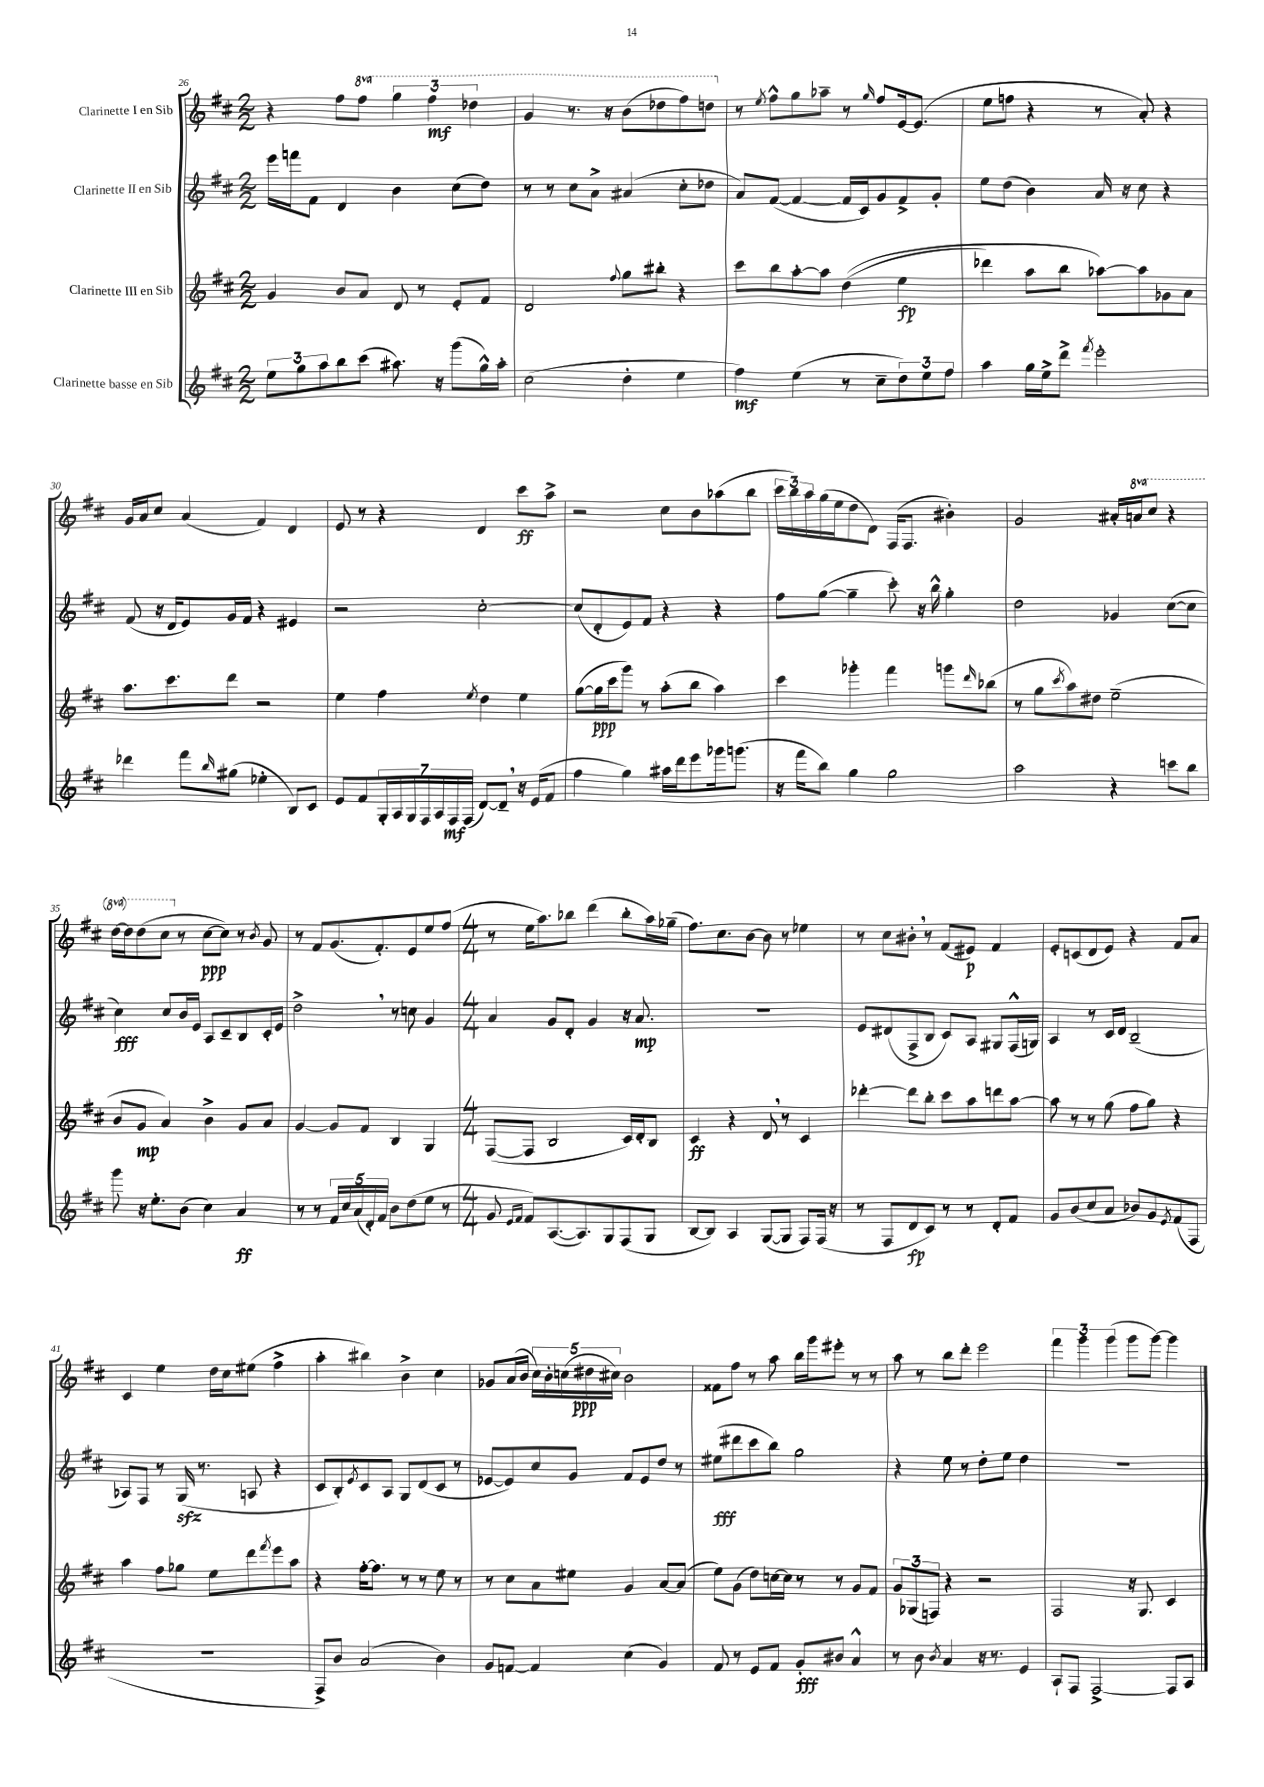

**kern	**kern	**kern	**kern
*staff4	*staff3	*staff2	*staff1
*clefG2	*clefG2	*clefG2	*clefG2
*k[f#c#]	*k[f#c#]	*k[f#c#]	*k[f#c#]
*M2/2	*M2/2	*M2/2	*M2/2
12ee\L	4g/	16eee\LL	4r
.	.	16fff\J	.
12gg\	.	.	.
.	.	8f#\J	.
12aa\	.	.	.
8bb\	8b/L	4d/	8ff#\L
(8ccc#\J	8a/J	.	8fff#\J
8.aa#\)	8d/	4b\	6ggg\
.	8r	.	.
.	.	.	6fff#\
16r	.	.	.
(8ggg\L	8e'/L	(8cc#\L	.
.	.	.	6ddd-\
16gg^^\L)	8f#/J	8dd\J)	.
16aa#'\JJ	.	.	.
=	=	=	=
(2cc#\	2d/	8r	4gg/
.	.	8r	.
.	.	8cc#\L	8.r
.	.	8a^\J	.
.	.	.	16r
.	8qqff#/	.	.
4dd'\	8gg\L	(4a#/	(8bb\L
.	8bb#'\J	.	8ddd-\
4ee\	4r	8cc#'\L	8fff#\)
.	.	8dd-\J	8ddd\J
=	=	=	=
4ff#\)	8ccc#\L	8a/L)	8r
.	.	.	8qee/
.	8bb\	([8f#/J	8ff#^^\L
(4ee\	[8aa'\	4f#/_	8gg\
.	8aa\]J	.	8aa-~\J
8r	&((4dd\	16f#/]LL	8r
.	.	16c#/J)	.
.	.	.	16qqgg/
8cc#~\L	.	8g/	8ff#/L
12dd\)	4ee\	8f#^/	[16e/k
.	.	.	(8.e/]J
12ee\	.	.	.
.	.	8g'/J	.
12ff#\J	.	.	.
=	=	=	=
4aa\	4ddd-\)	8ee\L	8ee\L
.	.	(8dd\J	8ff\J
16gg\LL	8aa\L	4b\)	4r
16ee^\J	.	.	.
8ddd^\J	8bb\J	.	.
8qfff#/	.	.	.
2eee'\	[8aa-\L&)	16a/	8r
.	.	16r	.
.	8aa-\]	8cc#\	8a'/)
.	8g-\	4r	4r
.	8a\J	.	.
=	=	=	=
4ddd-\	8.aa\L	(8f#/	16g/LL
.	.	.	16a/J
.	.	16r	8cc#/J
.	8.ccc#\	16d/LK	.
8fff#\L	.	8e/)	(4a/
16qqbb/	.	.	.
(8gg#\J	8ddd\J	16g/L	.
.	.	16f#/JJ	.
4ee-'\	2r	4r	4f#/)
8B/L)	.	4e#/	4d/
8c#/J	.	.	.
=	=	=	=
8e/L	4ee\	2r	8e/
8f#/	.	.	8r
28G'/L	4ff#\	.	4r
28A/	.	.	.
28G/	.	.	.
28F#/	.	.	.
28A/	.	.	.
28F#/	.	.	.
(28F#/JJ	.	.	.
.	8qee/	.	.
[8d/L)	4dd\	[2cc#'\	4d/
8d~/]J	.	.	.
16r	4ee\	.	8ccc#\L
(16e/LK	.	.	.
8f#/J	.	.	8aa^\J
=	=	=	=
4ff#\	([8gg\L	(8cc#/]L	2r
.	16gg\]L	8d'/	.
.	16ccc#\J	.	.
4gg\)	8ggg\J)	8e/)	.
.	8r	8f#/J	.
16aa#\LL	(8aa'\L	4r	8cc#\L
16ddd\J	.	.	.
8eee\	8bb\J	.	8b\
16ggg-\k	4aa\)	4r	(8aa-\
(8.ggg\J	.	.	.
.	.	.	8bb\J
=	=	=	=
16r	4ccc#\	8ff#\L	24ccc#\LL
.	.	.	24bb\)
16fff#\LK	.	.	.
.	.	.	24aa\
8bb\J)	.	([8gg\J	(16gg\
.	.	.	16ee\J
4gg\	4ggg-'\	4gg~\]	8dd\
.	.	.	8d\J)
2gg\	4fff#\	8ccc#'\)	(16F#/LK
.	.	.	8.F#/J
.	.	16r	.
.	.	16bb^^\	.
.	8ggg\L	4gg'\	4b#'\)
.	16qqddd/	.	.
.	(8bb-\J	.	.
=	=	=	=
2aa\	8r	2dd\	2g/
.	8gg\L	.	.
.	8qccc#/	.	.
.	8aa\)	.	.
.	8dd#\J	.	.
4r	(2ee~\	4g-/	16a#'/LL
.	.	.	16aa/J
.	.	.	8ccc#/J
8ccc\L	.	([8cc#\L	4r
8bb\J	.	8cc#\]J	.
=	=	=	=
8ggg\	8b/L	4cc#\)	[16ddd\LL
.	.	.	16ddd\]J
16r	8g/J	.	(8ddd\
8.ee'\L	.	.	.
.	4a/)	8cc#/L	8ccc#\J
(8b\J	.	16b/L	8r
.	.	16e/JJ	.
4cc#\)	4b^\	8A/L	[8cc#\L
.	.	8c#~/	8cc#\]J)
4a/	8g/L	8B/	8r
.	.	.	8qb/
.	8a/J	16c#'/L	8g/
.	.	16e/JJ	.
=	=	=	=
8r	[4g/	2dd^\	8r
8r	.	.	8f#/L
20f#/LL	8g/]L	.	(8.g/
20cc#/	.	.	.
(20a/	.	.	.
.	8f#/J	.	.
20d'/)	.	.	.
.	.	.	8.f#'/)
20f#/JJ	.	.	.
8b\L	4B/	8r	.
(8dd\	.	8cc\	8e/
8ee\J	4G/	4g/	8ee/
8r	.	.	(8ff#/J
=	=	=	=
*M4/4	*M4/4	*M4/4	*M4/4
8g/	([8F#/L	4a/	8r
16qqe/LL	.	.	.
16qqf#/JJ	.	.	.
8f#/L)	8F#/]J	.	16ee\LK
.	.	.	8.aa\)
([8.A/	2B/	8g/L	.
.	.	8d'/J	8bb-\J
8.A/])	.	.	.
.	.	4g/	(4ddd\
8G/	.	.	.
(8F#/	16c#/LL)	16r	8bb-'\L
.	16d'/J	8.a/	.
8G/J	8B/J	.	16aa\L)
.	.	.	(16gg-~\JJ
=	=	=	=
[8B/L	4c#/	1r	8.ff#\L)
8B/]J)	.	.	.
.	.	.	8.cc#\
4A/	4r	.	.
.	.	.	[8b\J
([8G/L	8d/	.	8b\]
8G/]J	8r	.	8r
8F#/L)	4c#/	.	4ee-\
(16F#/Jk	.	.	.
16r	.	.	.
=	=	=	=
8r	[4ddd-'\	8e/L	8r
8F#/L	.	(8d#/	8cc#\L
8d/	8ddd-\]L	8F#^/	8b#'\J
8c#/J)	8bb'\J	8B/J	8r
8r	8ccc#\L	8c#/L)	(8f#/L
8r	8aa\	8A/J	8e#/J)
8d'/L	8ddd\	8G#/L	4f#/
8f#/J	[8aa\J	(16F#^^/L	.
.	.	16G/JJ)	.
=	=	=	=
8g/L	8aa\]	4A/	8e'/L
(8b/	8r	.	(8c/
8cc#/	8r	8r	8d/
8a/J	(8gg\	16c#/LL	8e/J)
.	.	16d/JJ	.
8b-/L)	8ff#\L	(2B~/	4r
8g/	8gg\J)	.	.
8qe/	.	.	.
(8f#/	4r	.	8f#/L
8F#/J	.	.	8a/J
=	=	=	=
1r	4aa\	8A-/L)	4c#/
.	.	8F#/J	.
.	8ff#\L	8r	4ee\
.	8gg-\J	(16G/	.
.	.	8.r	.
.	8ee\L	.	16dd\LL
.	.	.	16cc#\J
.	8ddd\	8A/	(8ee#\J
.	8qfff#/	.	.
.	8eee\	4r	4ff#^\
.	8aa\J	.	.
=	=	=	=
8F#^/L)	4r	8c#/L	4aa'\
8b/J	.	8B'/)	.
.	.	8qe/	.
(2a/	[16ff#'\LK	8c#/	4bb#\)
.	8.ff#\]J	.	.
.	.	8A/J	.
.	8r	8G/L	4b^\
.	8r	(8d/	.
4b\)	8ee\	8c#/J	4cc#\
.	8r	8r	.
=	=	=	=
8g/L	8r	[8e-/L	8g-/L
[8f/J	8cc#\L	8e-/])	(16a/L
.	.	.	16b/JJ
4f/]	8a\	8cc#/	20cc#\LL)
.	.	.	20b'\
.	.	.	(20cc\
.	8ee#\J	8g/J	.
.	.	.	20dd#\
.	.	.	20cc#\JJ)
(4cc#\	4g/	8f#/L	2b\
.	.	8e-/	.
4g/)	[8a/L	8dd/J	.
.	(8a/]J	8r	.
=	=	=	=
8f#/	8ee\L)	(8ee#\L	8f##\L
8r	(8g\J	8ddd#\	8ff#\J
8e/L	8dd\L)	8ccc#\	8r
8f#/J	[16cc\L	8bb\J)	8aa\
.	16cc\]JJ	.	.
8g'/L	8r	2gg\	16bb\LL
.	.	.	16ggg\J
8b#/J	8r	.	8eee#'\J
4a^^/	8g/L	.	8r
.	8f#/J	.	8r
=	=	=	=
8r	12g/L	4r	8aa\
.	(12G-/	.	.
8b\	.	.	8r
.	12F/J)	.	.
8qb/	.	.	.
4a/	4r	8ee\	8bb\L
.	.	8r	8ddd'\J
16r	2r	8dd'\L	2eee\
8.r	.	.	.
.	.	8ee\J	.
4e/	.	4dd\	.
=	=	=	=
8A`/L	2F#/	1r	6fff#\
8F#/J	.	.	.
.	.	.	6ggg\
[2F#^/	.	.	.
.	.	.	(6ggg\
.	16r	.	8ggg\L
.	8.G/	.	.
.	.	.	[8ggg\J)
8F#/]L	4c#/	.	4ggg\]
8A/J	.	.	.
==	==	==	==
*-	*-	*-	*-
